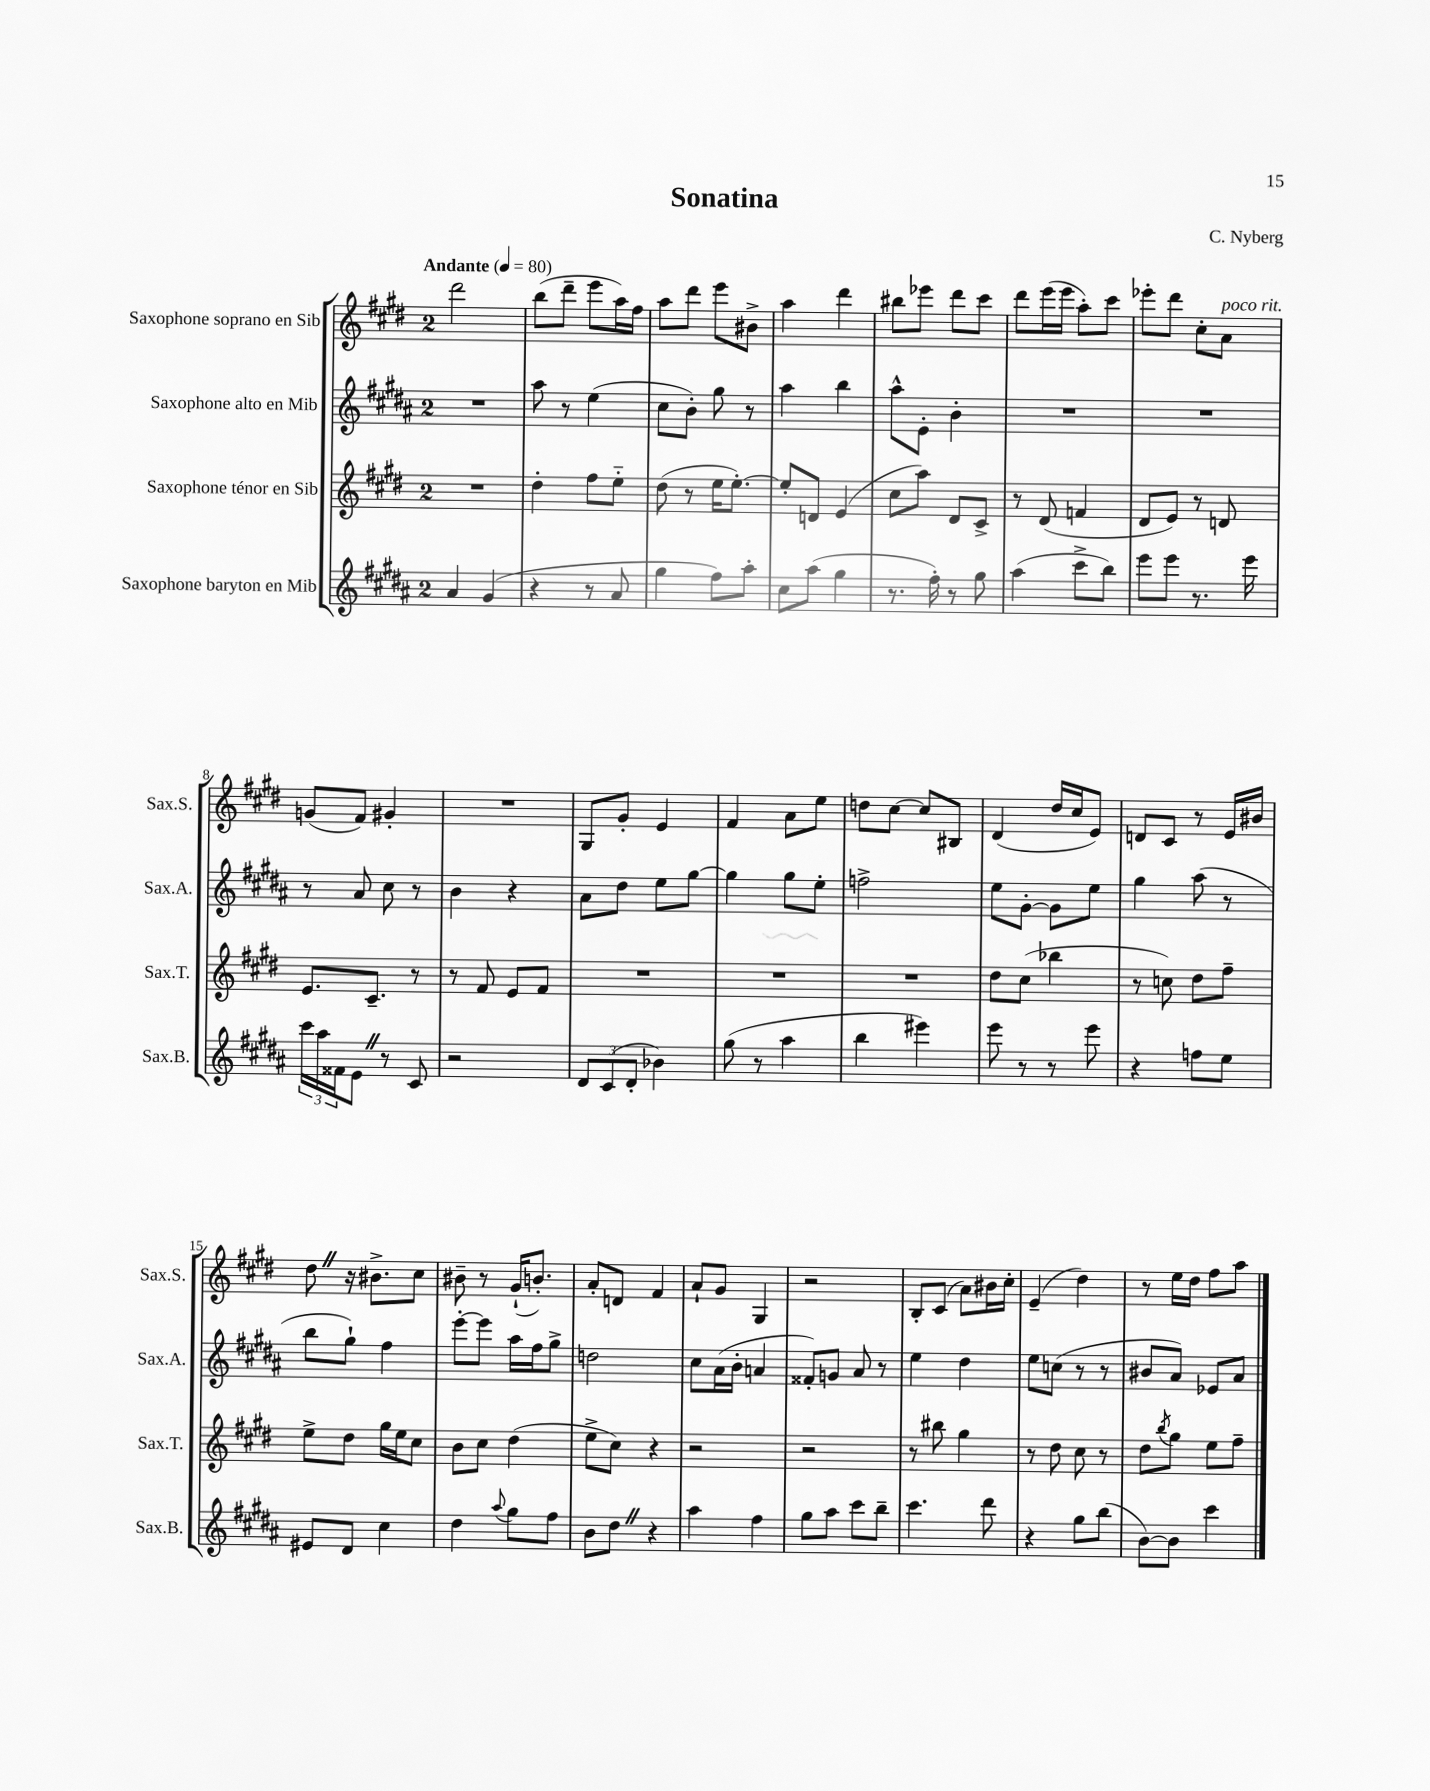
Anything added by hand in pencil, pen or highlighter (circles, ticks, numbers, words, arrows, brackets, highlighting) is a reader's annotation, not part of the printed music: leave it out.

**kern	**kern	**kern	**kern
*part4	*part3	*part2	*part1
*staff4	*staff3	*staff2	*staff1
*I"Saxophone baryton en Mib	*I"Saxophone ténor en Sib	*I"Saxophone alto en Mib	*I"Saxophone soprano en Sib
*I'Sax.B.	*I'Sax.T.	*I'Sax.A.	*I'Sax.S.
*clefG2	*clefG2	*clefG2	*clefG2
*k[f#c#g#d#a#]	*k[f#c#g#d#]	*k[f#c#g#d#a#]	*k[f#c#g#d#]
*M2/4	*M2/4	*M2/4	*M2/4
*MM80	*MM80	*MM80	*MM80
=1	=1	=1	=1
!	!	!	!LO:TX:a:B:t=Andante
4a#/	2r	2r	2ddd#\
(4g#/	.	.	.
=2	=2	=2	=2
4r	4dd#'\	8aa#\	(8bb\L
.	.	8r	8ddd#~\J
8r	8ff#\L	(4ee\	8eee\L
8a#/	8ee\J	.	16aa\L)
.	.	.	16ff#\JJ
=3	=3	=3	=3
4gg#\	(8dd#\	8cc#\L	8aa\L
.	8r	8b'\J)	8ddd#\J
8ff#\L)	16ee\KL	8gg#\	8eee\L
.	[8.ee'\J)	.	.
8aa#'\J	.	8r	8b#X^\J
=4	=4	=4	=4
8cc#\L	8ee'/L]	4aa#\	4aa\
(8aa#\J	8dn/J	.	.
4gg#\	(4e/	4bb\	4ddd#\
=5	=5	=5	=5
8.r	8cc#\L	8aa#^^\L	8bb#X\L
.	8aa\J)	8e'\J	8eee-X\J
16ff#'\)	.	.	.
8r	8d#/L	4b'\	8ddd#\L
8gg#\	8c#^/J	.	8ccc#\J
=6	=6	=6	=6
(4aa#\	8r	2r	8ddd#\L
.	(8d#/	.	(16eee\L
.	.	.	16eee\JJ
8ccc#^\L	4fn/	.	8aa'\L)
8bb\J)	.	.	8ccc#\J
=7	=7	=7	=7
8eee\L	8d#/L	2r	8eee-X'\L
8eee\J	8e/J)	.	8ddd#\J
8.r	8r	.	8cc#'\L
!	!	!	!LO:TX:a:i:t=poco rit.
.	8dn/	.	8a\J
16eee\	.	.	.
!!LO:LB:g=z
=8	=8	=8	=8
24ccc#\LL	8.e/L	8r	(8gn/L
24aa#\	.	.	.
24f##X\J	.	.	.
8eZ\J	.	8a#/	8f#/J)
.	8.c#~/J	.	.
8r	.	8cc#\	4g#X'/
8c#/	8r	8r	.
=9	=9	=9	=9
2r	8r	4b\	2r
.	8f#/	.	.
.	8e/L	4r	.
.	8f#/J	.	.
=10	=10	=10	=10
12d#/L	2r	8a#\L	8G#/L
(12c#/	.	.	.
.	.	8dd#\J	8g#'/J
12d#'/J	.	.	.
4b-X\)	.	8ee\L	4e/
.	.	[8gg#\J	.
=11	=11	=11	=11
(8gg#\	2r	4gg#\]	4f#/
8r	.	.	.
4aa#\	.	8gg#\L	8a\L
.	.	8ee'\J	8ee\J
=12	=12	=12	=12
4bb\	2r	2ffn^\	8ddn\L
.	.	.	[8cc#\J
4eee#X\)	.	.	8cc#/L]
.	.	.	8B#X/J
=13	=13	=13	=13
8eee\	8dd#\L	8ee\L	(4d#/
8r	(8cc#\J	[8g#'\J	.
8r	4bb-X\	8g#\L]	16dd#/LL
.	.	.	16cc#/J
8eee\	.	8ee\J	8e/J)
=14	=14	=14	=14
4r	8r	4gg#\	8dn/L
.	8ccn\)	.	8c#/J
8ffn\L	8dd#\L	(8aa#\	8r
8ee\J	8ff#~\J	8r	16e/LL
.	.	.	16b#X/JJ
!!LO:LB:g=z
=15	=15	=15	=15
8e#X/L	8ee^\L	8bb\L	8dd#Z\
8d#/J	8dd#\J	8gg#`\J)	16r
.	.	.	8.b#X^\L
4cc#\	16gg#\LL	4ff#\	.
.	16ee\J	.	.
.	8cc#\J	.	8cc#\J
=16	=16	=16	=16
4dd#\	8b\L	[8eee'\L	8b#X~\
.	8cc#\J	8eee\J]	8r
8qqaa#/	.	.	.
8gg#\L	(4dd#\	16aa#\LL	(16g#`/KL
.	.	16ff#\J	8.bn'/J)
8ff#\J	.	8gg#^\J	.
=17	=17	=17	=17
8b\L	8ee^\L	2ddn\	8a'/L
8dd#Z\J	8cc#\J)	.	8dn/J
4r	4r	.	4f#/
=18	=18	=18	=18
4aa#\	2r	8cc#\L	8a`/L
.	.	(16a#\L	8g#/J
.	.	16b'\JJ	.
4ff#\	.	4an/	4G#/
=19	=19	=19	=19
8gg#\L	2r	8f##X'/L)	2r
8aa#\J	.	8gn/J	.
8ccc#\L	.	8a#/	.
8bb~\J	.	8r	.
=20	=20	=20	=20
4.ccc#\	8r	4ee\	8B'/L
.	8bb#X\	.	(8c#/J
.	4gg#\	4dd#\	8a\L)
8ddd#\	.	.	16b#X\L
.	.	.	16cc#'\JJ
=21	=21	=21	=21
4r	8r	8ee\L	(4e~/
.	8dd#\	(8ccn\J	.
8gg#\L	8cc#\	8r	4dd#\)
(8bb\J	8r	8r	.
=22	=22	=22	=22
[8b\L)	8dd#\L	8b#X/L	8r
.	8qbb/	.	.
8b\J]	8gg#\J	8a#/J)	16ee\LL
.	.	.	16dd#\JJ
4ccc#\	8ee\L	8e-X/L	8ff#\L
.	8ff#~\J	8a#/J	8aa\J
==	==	==	==
*-	*-	*-	*-
